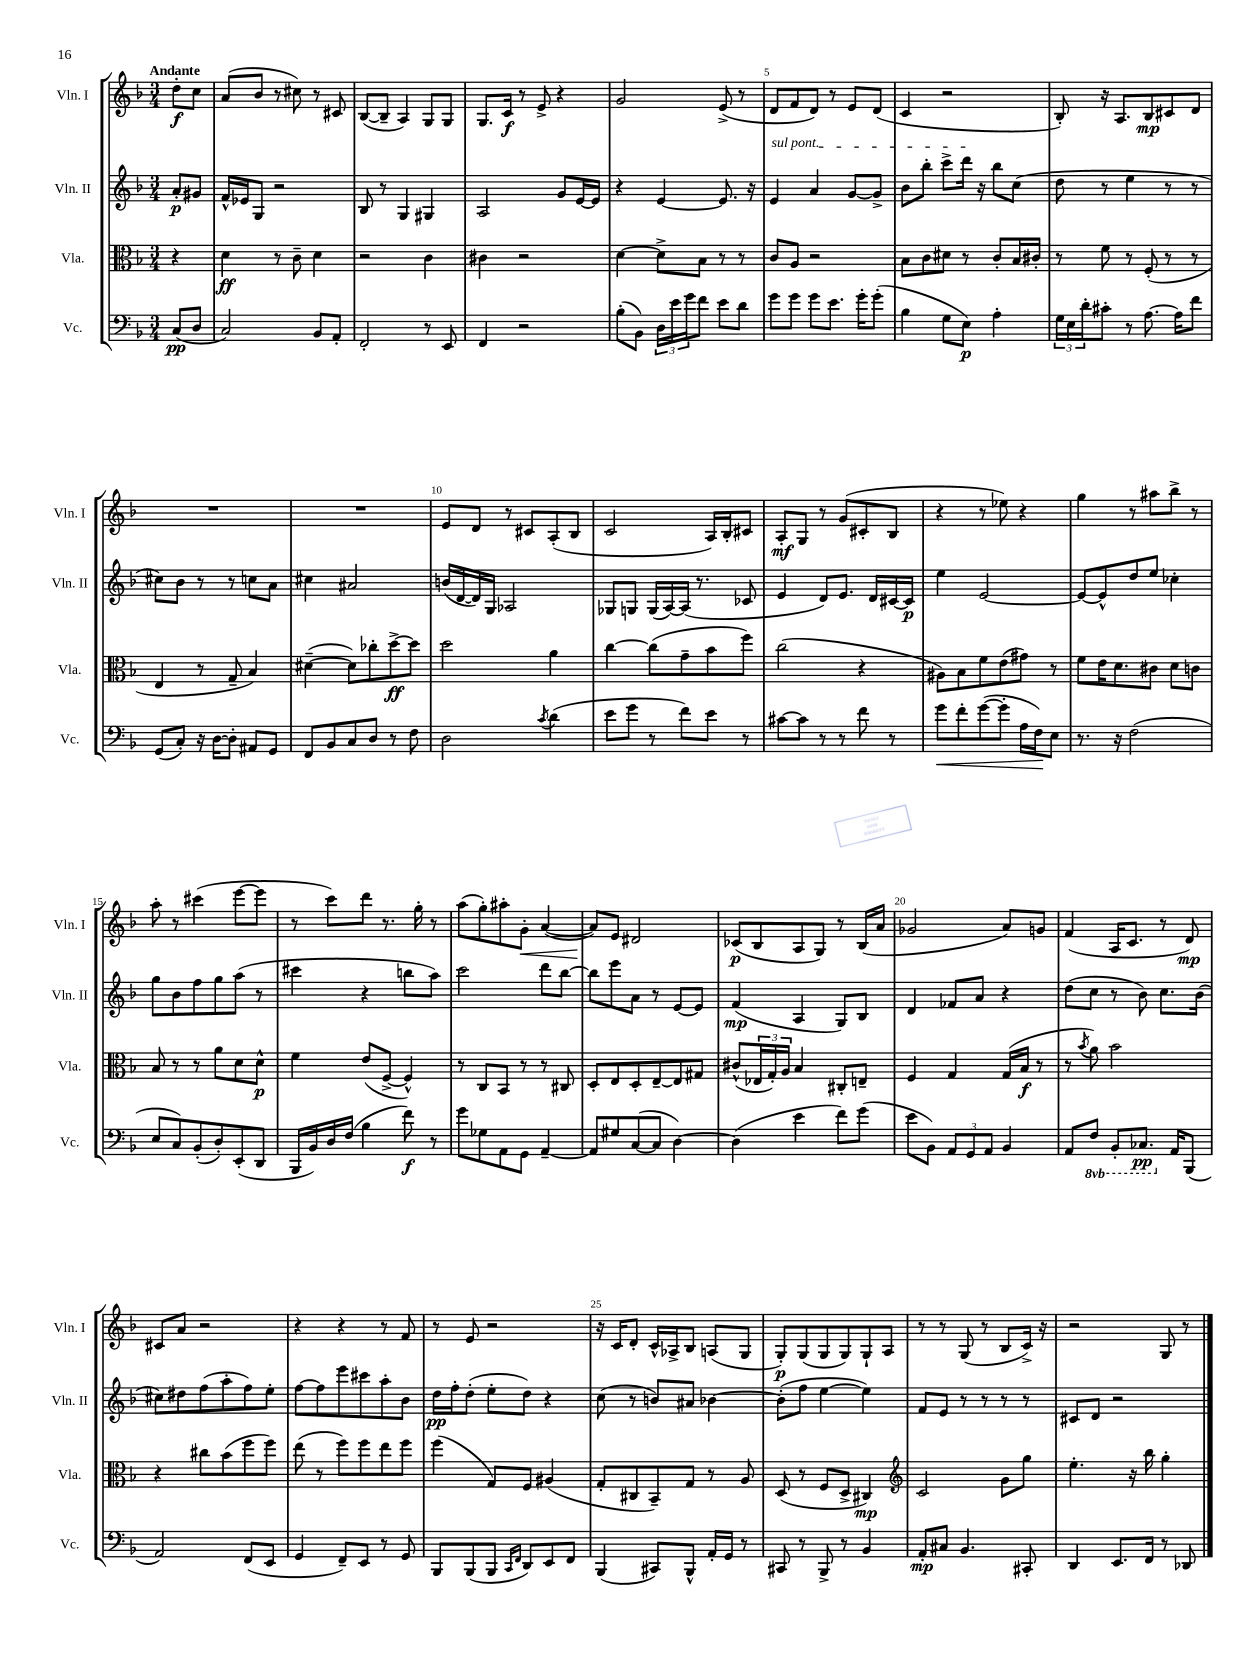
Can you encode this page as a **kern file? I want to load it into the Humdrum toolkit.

**kern	**dynam	**kern	**dynam	**kern	**dynam	**kern	**dynam
*part4	*part4	*part3	*part3	*part2	*part2	*part1	*part1
*staff4	*staff4	*staff3	*staff3	*staff2	*staff2	*staff1	*staff1
*I"Vc.	*	*I"Vla.	*	*I"Vln. II	*	*I"Vln. I	*
*I'Vc.	*	*I'Vla.	*	*I'Vln. II	*	*I'Vln. I	*
*clefF4	*	*clefC3	*	*clefG2	*	*clefG2	*
*k[b-]	*	*k[b-]	*	*k[b-]	*	*k[b-]	*
*M3/4	*	*M3/4	*	*M3/4	*	*M3/4	*
=	=	=	=	=	=	=	=
!	!	!	!	!	!	!LO:TX:a:B:t=Andante	!
(8C/L	pp	4r	.	8a'/L	p	8dd'\L	f
8D/J	.	.	.	8g#X/J	.	8cc\J	.
=1	=1	=1	=1	=1	=1	=1	=1
2C/)	.	4d\	ff	16f^^/LL	.	(8a/L	.
.	.	.	.	16e-X/J	.	.	.
.	.	.	.	8G/J	.	8b-/J	.
.	.	8r	.	2r	.	8r	.
.	.	8c~\	.	.	.	8cc#X\)	.
8BB-/L	.	4d\	.	.	.	8r	.
8AA'/J	.	.	.	.	.	8c#X/	.
=2	=2	=2	=2	=2	=2	=2	=2
2FF'/	.	2r	.	8B-/	.	([8B-/L	.
.	.	.	.	8r	.	8B-~/J]	.
.	.	.	.	4G/	.	4A/)	.
8r	.	4c\	.	4G#X/	.	8G/L	.
8EE/	.	.	.	.	.	8G/J	.
=3	=3	=3	=3	=3	=3	=3	=3
4FF/	.	4c#X\	.	2A/	.	8.G/L	.
.	.	.	.	.	.	16c/Jk	f
2r	.	2r	.	.	.	8r	.
.	.	.	.	.	.	8e^/	.
.	.	.	.	8g/L	.	4r	.
.	.	.	.	[16e/L	.	.	.
.	.	.	.	16e/JJ]	.	.	.
=4	=4	=4	=4	=4	=4	=4	=4
(8B-'\L	.	[4d\	.	4r	.	2g/	.
8BB-\J)	.	.	.	.	.	.	.
24D\LL	.	8d^\L]	.	[4e/	.	.	.
24e\	.	.	.	.	.	.	.
24g\J	.	.	.	.	.	.	.
8f\J	.	8B-\J	.	.	.	.	.
8e\L	.	8r	.	8.e/]	.	(8e^/	.
8d\J	.	8r	.	.	.	8r	.
.	.	.	.	16r	.	.	.
=5	=5	=5	=5	=5	=5	=5	=5
!	!	!	!	!LO:TX:a:i:t=sul pont.	!	!	!
8g\L	.	8c/L	.	4e/	.	8d/L	.
8g\J	.	8A/J	.	.	.	8f/	.
8g\L	.	2r	.	4a/	.	8d/J)	.
8.e\J	.	.	.	.	.	8r	.
.	.	.	.	[8g/L	.	8e/L	.
16g'\KL	.	.	.	.	.	.	.
(8g'\J	.	.	.	8g^/J]	.	(8d/J	.
=6	=6	=6	=6	=6	=6	=6	=6
4B-\	.	8B-\L	.	8b-\L	.	4c/	.
.	.	8c\	.	8bb-'\J	.	.	.
8G\L	.	8d#X\J	.	8ccc^\L	.	2r	.
8E\J)	p	8r	.	16ddd\Jk	.	.	.
.	.	.	.	16r	.	.	.
4A'\	.	8c'/L	.	8bb-\L	.	.	.
.	.	16B-/L	.	(8cc\J	.	.	.
.	.	16c#X'/JJ	.	.	.	.	.
=7	=7	=7	=7	=7	=7	=7	=7
24G\LL	.	8r	.	8dd\	.	8B-'/)	.
24E\	.	.	.	.	.	.	.
24d'\J	.	.	.	.	.	.	.
8c#X'\J	.	8f\	.	8r	.	16r	.
.	.	.	.	.	.	8.A/L	.
8r	.	8r	.	4ee\	.	.	.
[8.A\	.	(8F'/	.	.	.	8B-/	mp
.	.	8r	.	8r	.	8c#X/	.
16A\KL]	.	.	.	.	.	.	.
8f\J	.	8r	.	8r	.	8d/J	.
!!LO:LB:g=z
=8	=8	=8	=8	=8	=8	=8	=8
(8GG/L	.	4E/	.	8cc#X\L)	.	2.r	.
8C'/J)	.	.	.	8b-\J	.	.	.
16r	.	8r	.	8r	.	.	.
[16D\KL	.	.	.	.	.	.	.
8D'\J]	.	8G~/	.	8r	.	.	.
8AA#X/L	.	4B-/)	.	8ccn\L	.	.	.
8GG/J	.	.	.	8a\J	.	.	.
=9	=9	=9	=9	=9	=9	=9	=9
8FF/L	.	([4d#X~\	.	4cc#X\	.	2.r	.
8BB-/	.	.	.	.	.	.	.
8C/	.	8d#\L])	.	2a#X/	.	.	.
8D/J	.	8cc-X'\	.	.	.	.	.
8r	.	[8dd^\	ff	.	.	.	.
8F\	.	8dd\J]	.	.	.	.	.
=10	=10	=10	=10	=10	=10	=10	=10
2D\	.	2dd\	.	(16bn/LL	.	8e/L	.
.	.	.	.	[16d/	.	.	.
.	.	.	.	16d/])	.	8d/J	.
.	.	.	.	16G/JJ	.	.	.
.	.	.	.	2A-X/	.	8r	.
.	.	.	.	.	.	8c#X/L	.
8qc/	.	.	.	.	.	.	.
(4d\	.	4a\	.	.	.	(8A'/	.
.	.	.	.	.	.	8B-/J	.
=11	=11	=11	=11	=11	=11	=11	=11
8e\L	.	[4cc\	.	8G-X/L	.	2c/	.
8g\J	.	.	.	8Gn/J	.	.	.
8r	.	(8cc\L]	.	(16G/LL	.	.	.
.	.	.	.	[16A/)	.	.	.
8f\L)	.	8g~\	.	(16A/JJ]	.	.	.
.	.	.	.	8.r	.	.	.
8e\J	.	8b-\	.	.	.	16A/LL)	.
.	.	.	.	.	.	16B-'/J	.
8r	.	8ff\J)	.	8c-X/	.	8c#X/J	.
=12	=12	=12	=12	=12	=12	=12	=12
[8c#X\L	.	(2cc\	.	4e/	.	8A'/L	mf
8c#\J]	.	.	.	.	.	8G/J	.
8r	.	.	.	8d/L)	.	8r	.
8r	.	.	.	8.e/J	.	(8g/L	.
8f\	.	4r	.	.	.	8c#X'/	.
.	.	.	.	16d/LL	.	.	.
8r	.	.	.	[16c#X/	.	8B-/J	.
.	.	.	.	16c#/JJ]	p	.	.
=13	=13	=13	=13	=13	=13	=13	=13
!	!LO:HP:b	!	!	!	!	!	!
8g\L	<	8A#X\L)	.	4ee\	.	4r	.
8f'\	.	8B-\	.	.	.	.	.
([8g\	.	8f\	.	[2e/	.	8r	.
8g'\J]	.	(8e\	.	.	.	8ee-X\)	.
16A\LL	.	8g#X\J)	.	.	.	4r	.
16F\J)	.	.	.	.	.	.	.
8E\J	[	8r	.	.	.	.	.
=14	=14	=14	=14	=14	=14	=14	=14
8.r	.	8f\L	.	8e/L_	.	4gg\	.
.	.	16e\K	.	8e^^/]	.	.	.
16r	.	8.d\	.	.	.	.	.
(2F\	.	.	.	8dd/	.	8r	.
.	.	8c#X\J	.	8ee/J	.	8aa#X\L	.
.	.	8d\L	.	4cc-X'\	.	8bb-^\J	.
.	.	8cn\J	.	.	.	8r	.
!!LO:LB:g=z
=15	=15	=15	=15	=15	=15	=15	=15
8E/L	.	8B-/	.	8gg\L	.	8aa'\	.
8C/)	.	8r	.	8b-\	.	8r	.
(8BB-'/	.	8r	.	8ff\	.	(4ccc#X\	.
8D'/)	.	8a\L	.	8gg\	.	.	.
(8EE'/	.	8d\	.	(8aa\J	.	[8eee\L	.
8DD/J	.	8d^^\J	p	8r	.	8eee\J]	.
=16	=16	=16	=16	=16	=16	=16	=16
16BBB-/LL	.	4f\	.	4ccc#X\	.	8r	.
16BB-/)	.	.	.	.	.	.	.
16D/	.	.	.	.	.	8ccc\L)	.
(16F/JJ	.	.	.	.	.	.	.
4B-\	.	(8e/L	.	4r	.	8ddd\J	.
.	.	[8F^/J	.	.	.	8.r	.
8f\)	f	4F^^/])	.	8bbn\L	.	.	.
.	.	.	.	.	.	16gg'\	.
8r	.	.	.	8aa\J)	.	8r	.
=17	=17	=17	=17	=17	=17	=17	=17
8g\L	.	8r	.	2ccc\	.	(8aa\L	.
8G-X\	.	8C/L	.	.	.	8gg'\)	.
8AA\	.	8BB-/J	.	.	.	8aa#X'\	.
!	!	!	!	!	!	!	!LO:HP:b
8GG\J	.	8r	.	.	.	8g'\J	<
[4AA~/	.	8r	.	8ddd\L	.	([4a/	.
.	.	8C#X/	.	[8bb-\J	.	.	.
=18	=18	=18	=18	=18	=18	=18	=18
8AA/L]	.	8D'/L	.	8bb-\L]	.	8a/L])	.
8G#X/	.	8E/	.	8eee\	.	8e/J	[
([8C/	.	8D'/	.	8a\J	.	2d#X/	.
8C/J]	.	[8E~/	.	8r	.	.	.
[4D\)	.	8E/]	.	[8e/L	.	.	.
.	.	8G#X/J	.	8e/J]	.	.	.
=19	=19	=19	=19	=19	=19	=19	=19
(4D\]	.	(8c#X^^/L	.	(4f/	mp	(8c-X/L	p
.	.	24E-X/L	.	.	.	8B-/	.
.	.	24G'/)	.	.	.	.	.
.	.	24A/JJ	.	.	.	.	.
4e\	.	4B-/	.	4A/	.	8A/	.
.	.	.	.	.	.	8G/J)	.
8f\L)	.	8C#X'/L	.	8G/L)	.	8r	.
(8g\J	.	8En~/J	.	8B-/J	.	(16B-/LL	.
.	.	.	.	.	.	16a/JJ	.
=20	=20	=20	=20	=20	=20	=20	=20
8e\L	.	4F/	.	4d/	.	2g-X/	.
8BB-\J)	.	.	.	.	.	.	.
12AA/L	.	4G/	.	8f-X/L	.	.	.
12GG/	.	.	.	.	.	.	.
.	.	.	.	8a/J	.	.	.
12AA/J	.	.	.	.	.	.	.
4BB-/	.	(16G/LL	.	4r	.	8a/L)	.
.	.	16B-/JJ	f	.	.	.	.
.	.	8r	.	.	.	8gn/J	.
=21	=21	=21	=21	=21	=21	=21	=21
8AA/L	.	8r	.	(8dd\L	.	(4f/	.
.	.	8qb-/	.	.	.	.	.
*8ba	*	*	*	*	*	*	*
8FF/J	.	8a\)	.	8cc\J	.	.	.
8BBB-'/L	.	2b-\	.	8r	.	16A/KL	.
.	.	.	.	.	.	8.c/J	.
8.CC-X/J	pp	.	.	8b-\)	.	.	.
.	.	.	.	8.cc\L	.	8r	.
*X8ba	*	*	*	*	*	*	*
16AA/KL	.	.	.	.	.	.	.
(8BBB-/J	.	.	.	.	.	8d/)	mp
.	.	.	.	(16b-\Jk	.	.	.
!!LO:LB:g=z
=22	=22	=22	=22	=22	=22	=22	=22
2AA/)	.	4r	.	8cc#X\L)	.	8c#X/L	.
.	.	.	.	8dd#X\	.	8a/J	.
.	.	8cc#X\L	.	(8ff\	.	2r	.
.	.	(8b-\	.	8aa'\	.	.	.
(8FF/L	.	8ff\	.	8ff\)	.	.	.
8EE/J	.	8ff\J)	.	8ee'\J	.	.	.
=23	=23	=23	=23	=23	=23	=23	=23
4GG/	.	(8ee\	.	[8ff\L	.	4r	.
.	.	8r	.	8ff\]	.	.	.
8FF~/L)	.	8ff\L)	.	8eee\	.	4r	.
8EE/J	.	8ff\	.	8ccc#X\	.	.	.
8r	.	8ee\	.	8aa'\	.	8r	.
8GG/	.	8ff\J	.	8b-\J	.	8f/	.
=24	=24	=24	=24	=24	=24	=24	=24
8BBB-/L	.	(4ff\	.	16dd\LL	pp	8r	.
.	.	.	.	16ff'\J	.	.	.
(8BBB-/	.	.	.	(8dd'\J	.	8e/	.
8BBB-/J	.	8G/L)	.	8ee'\L	.	2r	.
16qqCC/LL	.	.	.	.	.	.	.
16qqFF/JJ	.	.	.	.	.	.	.
8DD/L)	.	8F/J	.	8dd\J)	.	.	.
8EE/	.	(4A#X/	.	4r	.	.	.
8FF/J	.	.	.	.	.	.	.
=25	=25	=25	=25	=25	=25	=25	=25
(4BBB-/	.	8G'/L	.	(8cc\	.	16r	.
.	.	.	.	.	.	16c/KL	.
.	.	8C#X/	.	8r	.	8d'/J	.
8CC#X/L)	.	8BB-~/)	.	8bn/L)	.	16c^^/LL	.
.	.	.	.	.	.	16A-X^/J	.
8BBB-^^/J	.	8G/J	.	8a#X/J	.	8B-/J	.
16AA'/LL	.	8r	.	[4b-X\	.	(8An/L	.
16GG/JJ	.	.	.	.	.	.	.
8r	.	8A/	.	.	.	8G/J	.
=26	=26	=26	=26	=26	=26	=26	=26
8CC#X/	.	(8D/	.	(8b-'\L]	.	8G'/L)	p
8r	.	8r	.	8ff\J	.	(8G/	.
8BBB-^/	.	8F/L	.	[4ee\	.	8G/	.
8r	.	8D^/J	.	.	.	8G/)	.
4BB-/	.	4C#X/)	mp	4ee\])	.	8G`/	.
.	.	.	.	.	.	8A/J	.
=27	=27	=27	=27	=27	=27	=27	=27
*	*	*clefG2	*	*	*	*	*
8AA'/L	mp	2c/	.	8f/L	.	8r	.
8C#X/J	.	.	.	8e/J	.	8r	.
4.BB-/	.	.	.	8r	.	(8G/	.
.	.	.	.	8r	.	8r	.
.	.	8g\L	.	8r	.	8B-/L	.
8CC#X'/	.	8gg\J	.	8r	.	16c^/Jk)	.
.	.	.	.	.	.	16r	.
=28	=28	=28	=28	=28	=28	=28	=28
4DD/	.	4.ee'\	.	8c#X/L	.	2r	.
.	.	.	.	8d/J	.	.	.
8.EE/L	.	.	.	2r	.	.	.
.	.	16r	.	.	.	.	.
16FF/Jk	.	16bb-\	.	.	.	.	.
8r	.	4gg'\	.	.	.	8G/	.
8DD-X/	.	.	.	.	.	8r	.
==	==	==	==	==	==	==	==
*-	*-	*-	*-	*-	*-	*-	*-
